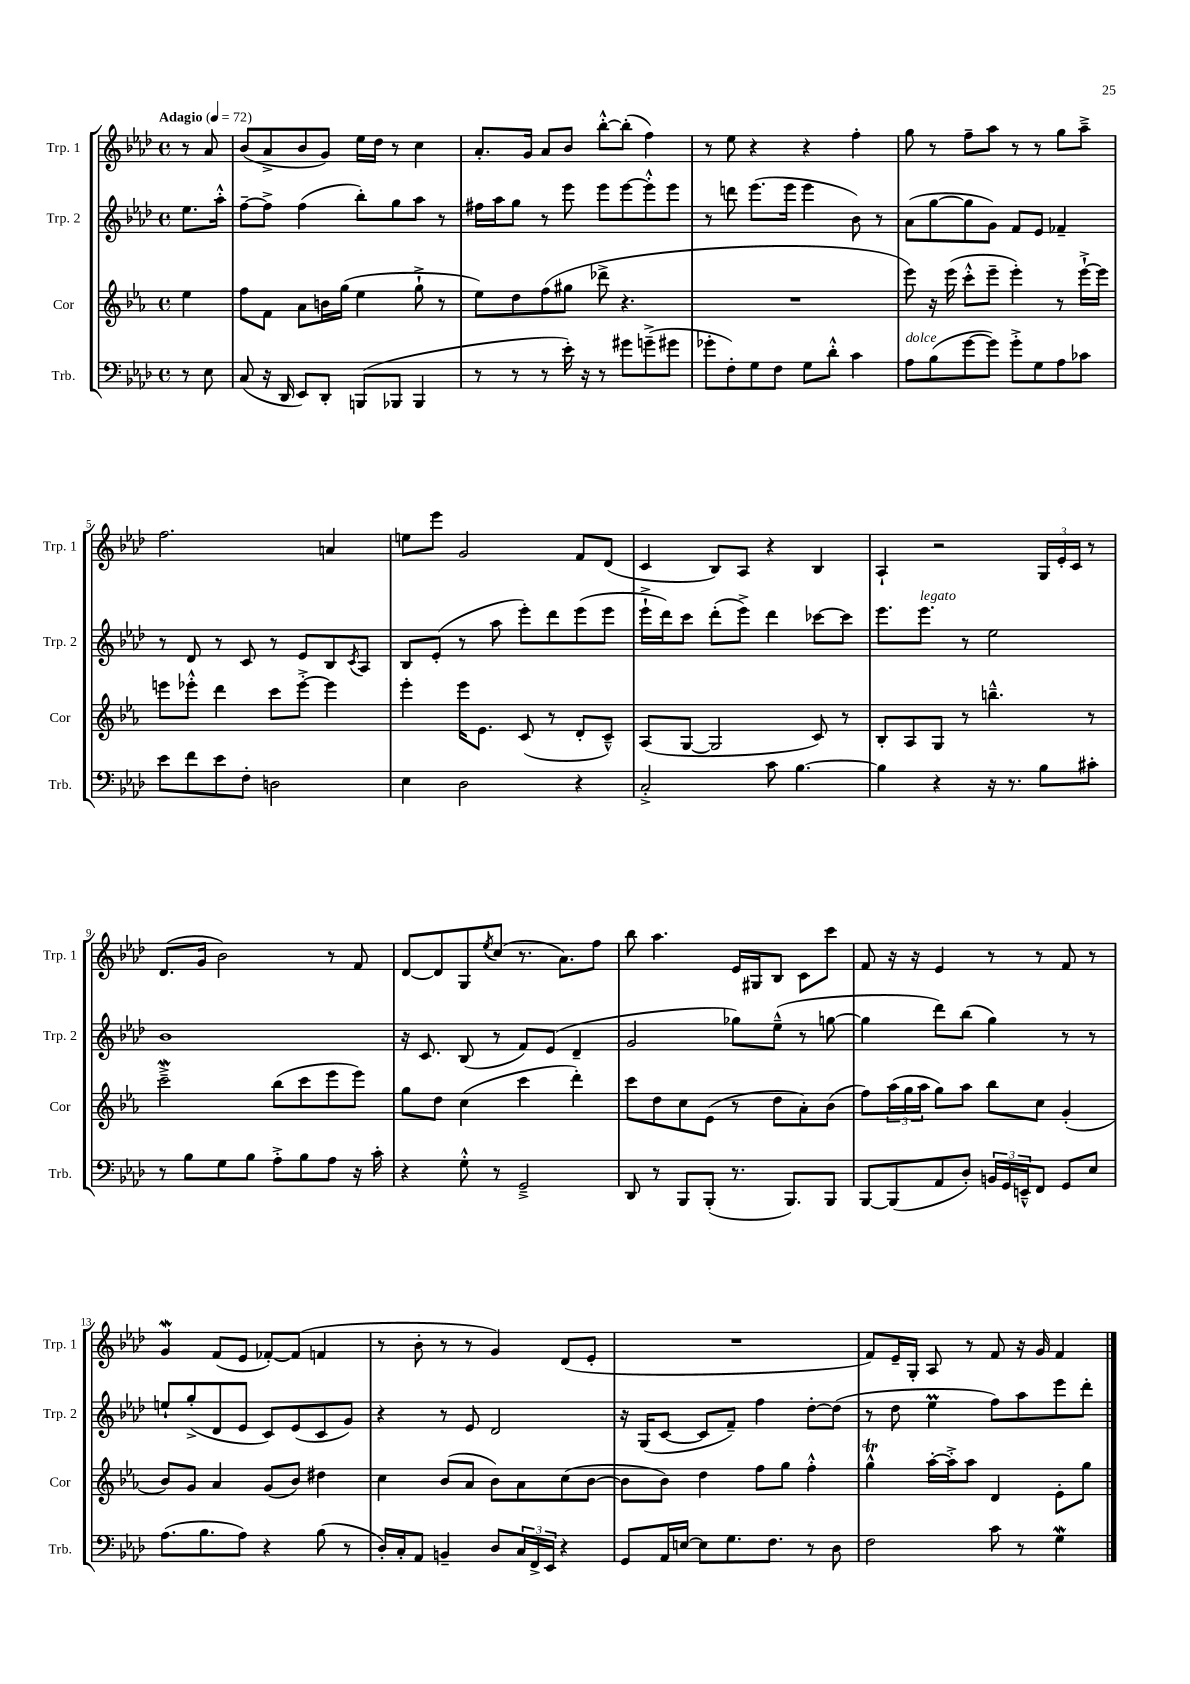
<<
\new StaffGroup <<
\new Staff = "s0" \with { instrumentName = "Trp. 1" shortInstrumentName = "Trp. 1" } {
    \clef treble \key aes \major \defaultTimeSignature \time 4/4 \partial 4 \tempo "Adagio" 4 = 72
    r8 aes'8 |
    bes'8( aes'8-> bes'8 g'8) ees''16 des''16 r8 c''4 |
    aes'8.-. g'16 aes'8 bes'8 bes''8~-.-^ bes''8-.( f''4) |
    r8 ees''8 r4 r4 f''4-. |
    g''8 r8 f''8-- aes''8 r8 r8 g''8 aes''8---> |
    f''2. a'4 |
    e''8 ees'''8 g'2 f'8 des'8( |
    c'4 bes8) aes8 r4 bes4 |
    aes4-! r2 \tuplet 3/2 { g16 ees'16-. c'16 } r8 |
    des'8.( g'16 bes'2) r8 f'8 |
    des'8~ des'8 g8 \acciaccatura { ees''8 } c''8( r8. aes'8.) f''8 |
    bes''8 aes''4. ees'16 gis16 bes8 c'8 c'''8 |
    f'8 r16 r16 ees'4 r8 r8 f'8 r8 |
    g'4\mordent f'8( ees'8 fes'8~-.) fes'8( f'4 |
    r8 bes'8-. r8 r8 g'4) des'8( ees'8-. |
    R1 |
    f'8) ees'16-- g16-. aes8 r8 f'8 r16 g'16 f'4 \bar "|." |
}
\new Staff = "s1" \with { instrumentName = "Trp. 2" shortInstrumentName = "Trp. 2" } {
    \clef treble \key aes \major \defaultTimeSignature \time 4/4 \partial 4
    ees''8. aes''16-.-^ |
    f''8~-- f''8-> f''4( bes''8-.) g''8 aes''8 r8 |
    fis''16 aes''16 g''8 r8 ees'''8 ees'''8 ees'''8~ ees'''8-.-^ ees'''8 |
    r8 d'''8 ees'''8.( ees'''16 ees'''4 bes'8) r8 |
    aes'8( g''8~ g''8 g'8) f'8 ees'8 fes'4-- |
    r8 des'8 r8 c'8 r8 ees'8 bes8 \acciaccatura { c'8 } aes8 |
    bes8 ees'8-.( r8 aes''8 ees'''8-.) des'''8 ees'''8( ees'''8 |
    ees'''16-!-> des'''16) c'''8 des'''8-.( ees'''8->) des'''4 ces'''8~ ces'''8 |
    ees'''8. ees'''8.^\markup { \italic "legato" } r8 ees''2 |
    bes'1 |
    r16 c'8. bes8( r8 f'8) ees'8( des'4-- |
    g'2 ges''8) ees''8---^( r8 g''8~ |
    g''4 des'''8) bes''8( g''4) r8 r8 |
    e''8-! g''8-.->( des'8 ees'8 c'8) ees'8( c'8 g'8) |
    r4 r8 ees'8 des'2 |
    r16 g16( c'8~ c'8 f'8--) f''4 des''8~-. des''8( |
    r8 des''8 ees''4\prall f''8) aes''8 ees'''8 des'''8-. \bar "|." |
}
\new Staff = "s2" \with { instrumentName = "Cor" shortInstrumentName = "Cor" } {
    \clef treble \key ees \major \defaultTimeSignature \time 4/4 \partial 4
    ees''4 |
    f''8 f'8 aes'8 b'16 g''16( ees''4 g''8-!-> r8 |
    ees''8) d''8 f''8( gis''8 des'''8-> r4. |
    R1 |
    ees'''8) r16 ees'''16( c'''8-.-^ ees'''8-- ees'''4-.) r8 ees'''16~-!-> ees'''16 |
    e'''8 ees'''8-.-^ d'''4 c'''8 ees'''8~-.-> ees'''4 |
    ees'''4-. ees'''16 ees'8. c'8( r8 d'8-. c'8---^) |
    aes8( g8~ g2 c'8) r8 |
    bes8-. aes8 g8 r8 b''4.---^ r8 |
    c'''2--->\mordent bes''8( c'''8 ees'''8 ees'''8) |
    g''8 d''8 c''4( c'''4 d'''4-.) |
    c'''8 d''8 c''8 ees'8( r8 d''8 aes'8-.) bes'8( |
    f''8) \tuplet 3/2 { aes''16( g''16 aes''16 } g''8) aes''8 bes''8 c''8 g'4-.( |
    bes'8) g'8 aes'4 g'8( bes'8) dis''4 |
    c''4 bes'8( aes'8 bes'8) aes'8 c''8( bes'8~ |
    bes'8 bes'8) d''4 f''8 g''8 f''4-.-^ |
    g''4-^\trill aes''16~-. aes''16-.-> aes''8 d'4 ees'8-. g''8 \bar "|." |
}
\new Staff = "s3" \with { instrumentName = "Trb." shortInstrumentName = "Trb." } {
    \clef bass \key aes \major \defaultTimeSignature \time 4/4 \partial 4
    r8 ees8 |
    c8( r16 des,16 ees,8) des,8-. b,,8( bes,,8 bes,,4 |
    r8 r8 r8 ees'16-.) r16 r8 gis'8 g'8--->( gis'8 |
    ges'8-. f8-.) g8 f8 g8 des'8-.-^ c'4 |
    aes8^\markup { \italic "dolce" } bes8( g'8~ g'8) g'8-.-> g8 aes8 ces'8 |
    ees'8 f'8 ees'8 f8-. d2 |
    ees4 des2 r4 |
    c2-.-> c'8 bes4.~ |
    bes4 r4 r16 r8. bes8 cis'8-. |
    r8 bes8 g8 bes8 aes8-.-> bes8 aes8 r16 c'16-. |
    r4 g8-.-^ r8 g,2---> |
    des,8 r8 bes,,8 bes,,8-.( r8. bes,,8.) bes,,8 |
    bes,,8~ bes,,8( aes,8 des8-.) \tuplet 3/2 { b,16 g,16 e,16---^ } f,8 g,8 ees8 |
    aes8.( bes8. aes8) r4 bes8( r8 |
    des16-.) c16-. aes,8 b,4-- des8 \tuplet 3/2 { c16 f,16-> ees,16 } r4 |
    g,8 aes,16 e16~ e8 g8. f8. r8 des8 |
    f2 c'8 r8 g4\mordent \bar "|." |
}
>>
>>
